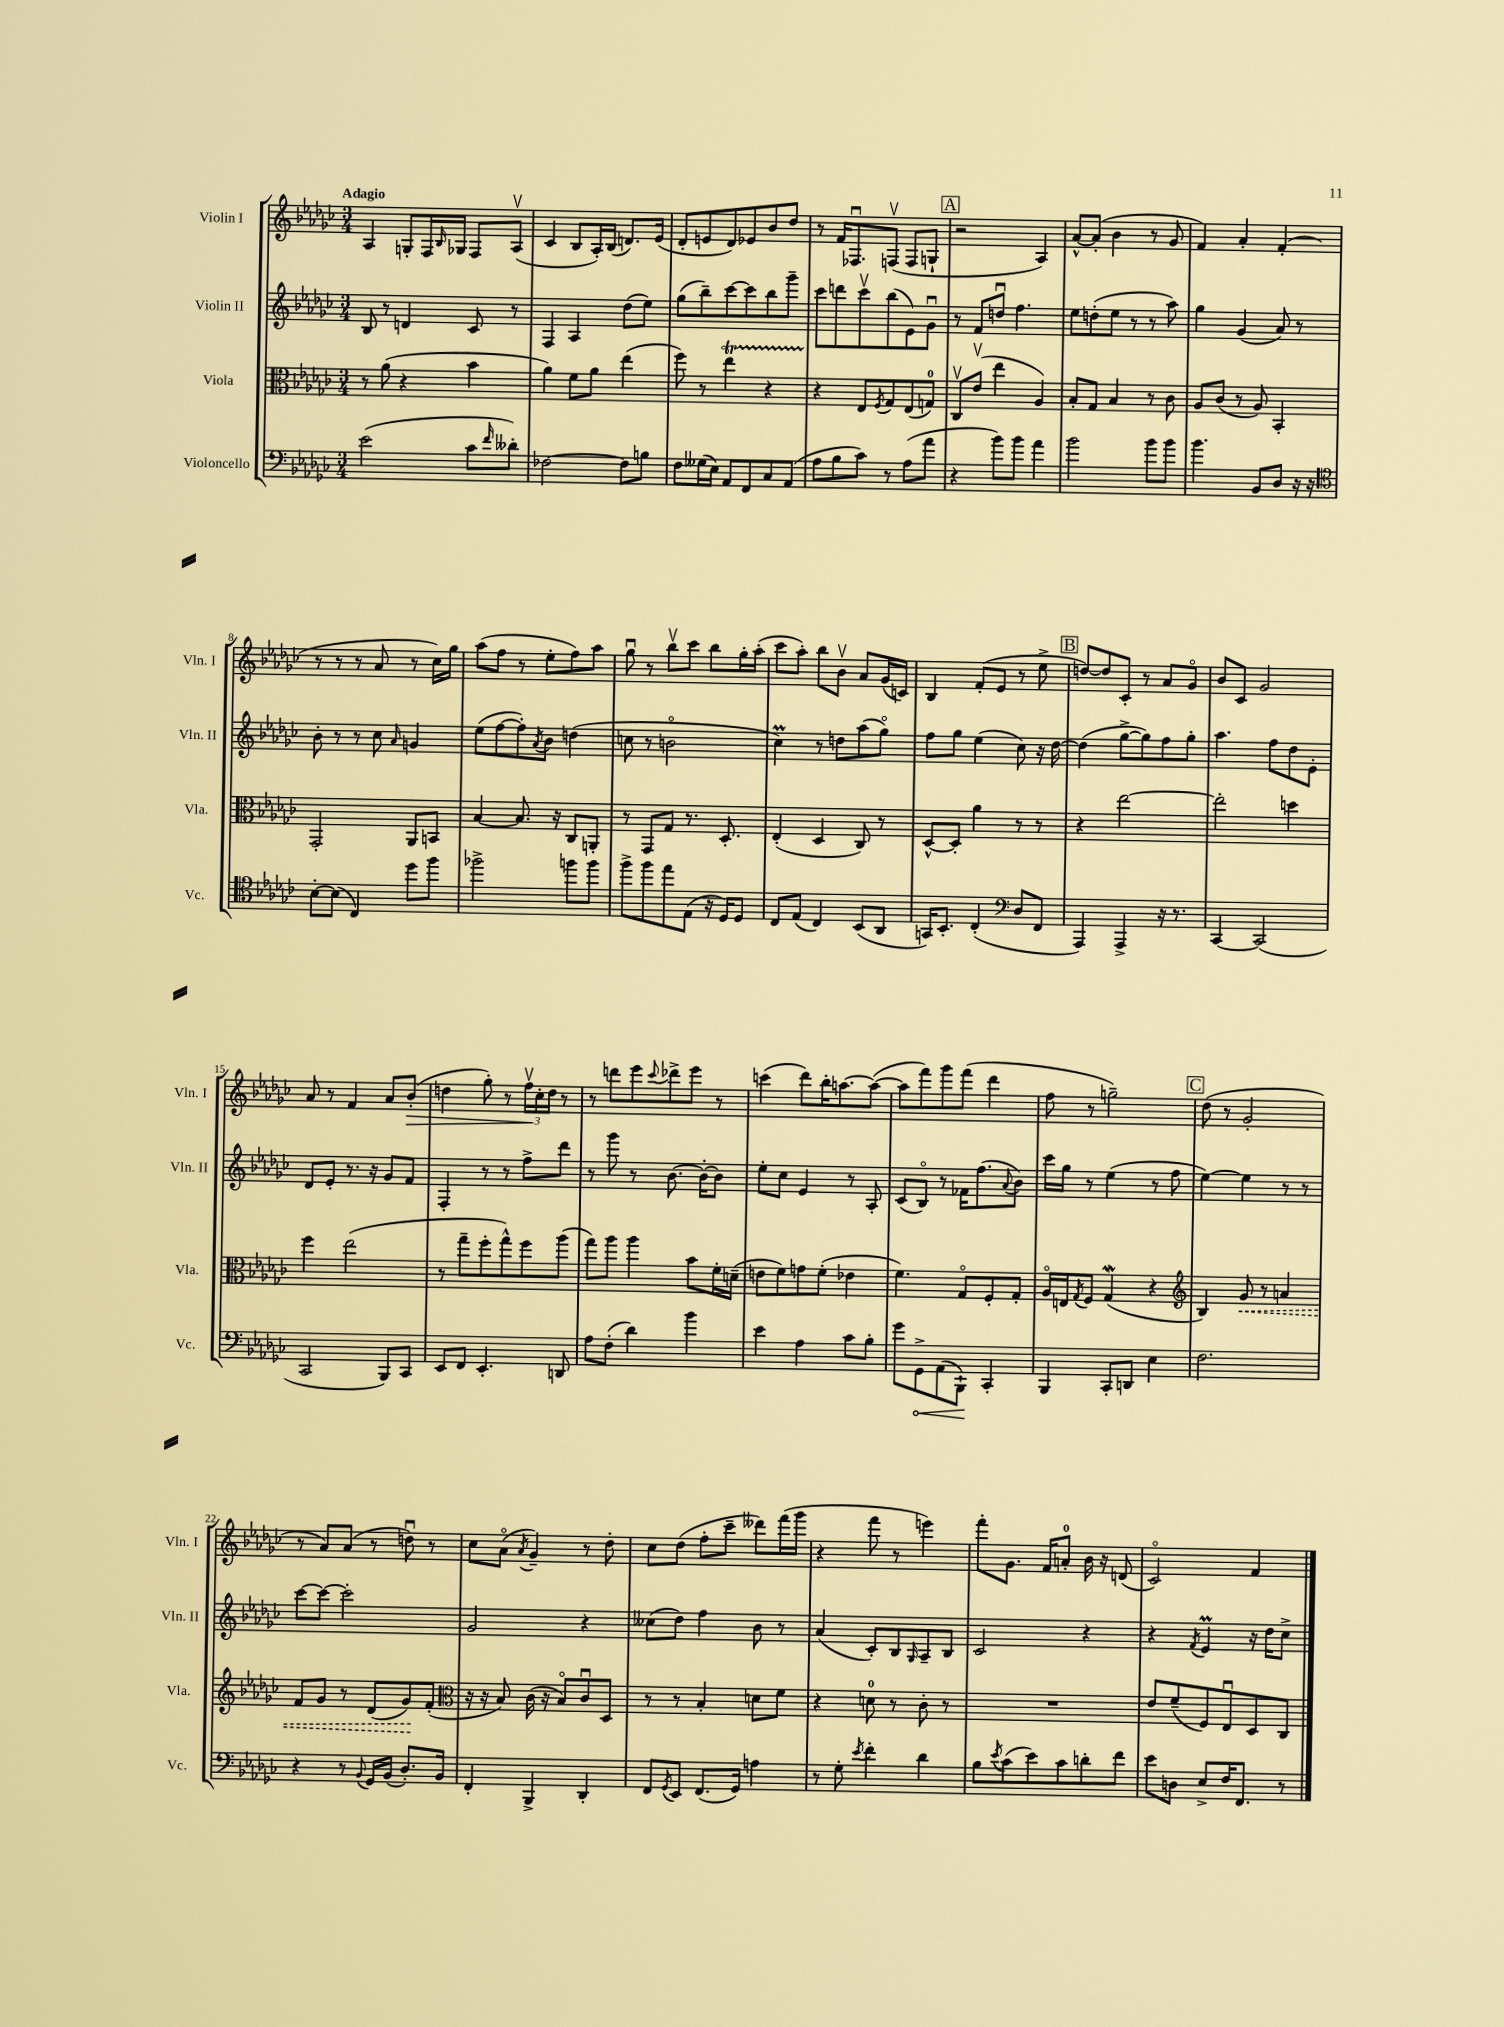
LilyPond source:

<<
\new StaffGroup <<
\new Staff = "s0" \with { instrumentName = "Violin I" shortInstrumentName = "Vln. I" } {
    \clef treble \key ges \major \numericTimeSignature \time 3/4 \tempo "Adagio"
    aes4 g8-. f16 \grace { bes16 } ges16 f8 aes8\upbow( |
    ces'4 bes8 aes16-.) bes16( d'8.) ees'16( |
    des'8-. e'8 des'8) ees'8 bes'8 des''8 |
    r8 f'16 fes8.\downbow f8\upbow( f8 g8-! |
    \mark \markup { \box "A" } r2 aes4) |
    aes'8~-^ aes'8-.( bes'4 r8 ges'8 |
    f'4) aes'4-. f'4-.( |
    r8 r8 r8 aes'8 r8 ces''16) ges''16 |
    aes''8( f''8 r8 ees''8-. f''8) aes''8 |
    ges''8\downbow r8 bes''8\upbow ces'''8 bes''8 ges''16-. aes''16-.( |
    ces'''8 aes''8-.) bes''8 bes'8\upbow aes'8 ges'16( c'16) |
    bes4 f'8-.( ees'8 r8 ees''8-> |
    \mark \markup { \box "B" } d''8~) d''8 ces'8-. r8 aes'8 ges'8\flageolet |
    bes'8 ces'8 ges'2 |
    aes'8 r8 f'4 aes'8 bes'8-.\>( |
    d''4 ges''8-.) r8 \tuplet 3/2 { f''16\upbow\! ces''16-. d''16 } r8 |
    r8 d'''8 ees'''8 \appoggiatura { ces'''8 } des'''8-> ees'''8 r8 |
    c'''4( des'''8) bes''16-. a''8.~ a''8~( |
    a''8 f'''8) ges'''8 f'''8( des'''4 |
    f''8 r8 g''2--) |
    \mark \markup { \box "C" } des''8( r8 ges'2-. |
    r8 aes'8) aes'8( r8 d''8\downbow) r8 |
    ces''8 aes'8\flageolet( \acciaccatura { aes'8 } ges'4--) r8 des''8-. |
    ces''8 des''8( f''8-. ces'''8-- deses'''8) f'''16( ges'''16 |
    r4 f'''8 r8 e'''4) |
    f'''8-. ges'8. f'16 a'8-0-. bes'16 r16 d'8( |
    ces'2\flageolet) f'4 \bar "|." |
}
\new Staff = "s1" \with { instrumentName = "Violin II" shortInstrumentName = "Vln. II" } {
    \clef treble \key ges \major \numericTimeSignature \time 3/4
    bes8 r8 d'4 ces'8 r8 |
    f4 aes4 des''8( ees''8) |
    ges''8( bes''8--) ces'''8~ ces'''8 bes''8 ges'''8-- |
    ces'''8 d'''8 ces'''8\upbow bes''8( ees'8) ges'8\downbow |
    \mark \markup { \box "A" } r8 f'8 d''8\downbow f''4. |
    ees''8 d''8-.( ees''8 r8 r8 aes''8) |
    ges''4 ges'4( aes'8) r8 |
    bes'8-. r8 r8 ces''8 \grace { aes'16 } g'4 |
    ees''8( f''8~ f''8-.) \acciaccatura { aes'8 } bes'8 d''4( |
    c''8 r8 b'2\flageolet |
    ces''4\prall) r8 d''8 aes''8( ges''8\flageolet) |
    f''8 ges''8 ees''4( ces''8) r16 des''16~ |
    \mark \markup { \box "B" } des''4( ges''8~-> ges''8) f''8 ges''8-. |
    aes''4. f''8 des''8 ees'8-. |
    des'8 ees'8-. r8. r16 ges'8 f'8 |
    f4-. r8 r8 f''8-> des'''8 |
    r8 ges'''8 r8 bes'8.~ bes'16~-. bes'8 |
    ees''8-. ces''8 ees'4 r8 aes8-. |
    ces'8( bes8\flageolet) r8 fes'16 f''8.( \appoggiatura { aes'8 } bes'8) |
    ces'''16 ges''16 r8 ees''4( r8 f''8 |
    \mark \markup { \box "C" } ees''4~) ees''4 r8 r8 |
    ces'''8~ ces'''8~ ces'''2-. |
    ges'2 r4 |
    ceses''8( des''8) f''4 bes'8 r8 |
    aes'4( ces'8-.) bes8 \grace { ges16 } aes8-- bes8 |
    ces'2 r4 |
    r4 \acciaccatura { f'8 } ees'4\prall r16 des''16 ces''8-> \bar "|." |
}
\new Staff = "s2" \with { instrumentName = "Viola" shortInstrumentName = "Vla." } {
    \clef alto \key ges \major \numericTimeSignature \time 3/4
    r8 aes'8( r4 bes'4 |
    aes'4) f'8 aes'8 ees''4( |
    f''8) r8 ees''4\startTrillSpan r4 |
    r4\stopTrillSpan ees8 \acciaccatura { f8 } ges8 ees8( g8-0) |
    \mark \markup { \box "A" } ces8\upbow ees'8\upbow( ees''4 aes4) |
    bes8-. ges8 bes4 r8 ces'8 |
    aes8 ces'8( r8 aes8) bes,4-. |
    ges,2-. aes,8 b,8 |
    bes4~ bes8. r16 ces8 a,8-. |
    r8 ges,8 ges8 r8. des8.-. |
    ees4-.( des4 ces8) r8 |
    des8~-^ des8-. aes'4 r8 r8 |
    \mark \markup { \box "B" } r4 ees''2~ |
    ees''2-. d''4 |
    f''4 ees''2( |
    r8 ges''8-- f''8-. ges''8-^) f''8 aes''8( |
    ges''8) aes''8 aes''4 bes'8 f'16-. d'16--( |
    e'8 f'8) g'8 f'8-.( ees'4 |
    f'4.) ges8\flageolet f8-. ges8-. |
    aes16\flageolet e16 \acciaccatura { ges8 } f8 ges4\mordent( r4 |
    \mark \markup { \box "C" } \clef treble bes4) \once \override Hairpin.style = #'dashed-line ges'8\< r8 a'4 |
    f'8 ges'8 r8 des'8( ges'8\!) f'8-.( |
    \clef alto r16 r16 bes8) ces'16( r16 bes8\flageolet) ces'8\downbow des8 |
    r8 r8 bes4-. d'8 f'8 |
    r4 d'8-0 r8 ces'8-. r8 |
    R2. |
    ees'8 f'8--( f8) ees8\downbow des8 ces8 \bar "|." |
}
\new Staff = "s3" \with { instrumentName = "Violoncello" shortInstrumentName = "Vc." } {
    \clef bass \key ges \major \numericTimeSignature \time 3/4
    ees'2( ces'8 \grace { f'16 } deses'8-.) |
    fes2~ fes8 b8 |
    f8 geses16( ees16) aes,8 f,8 ces8 aes,8( |
    aes8 bes8 ces'8) r8 aes8( aes'8 |
    \mark \markup { \box "A" } r4 bes'8) bes'8 aes'4 |
    bes'2 bes'8 bes'8 |
    bes'4. bes,8 des8 r16 r16 |
    \clef tenor bes8~-. bes8( ces4) des''8 f''8 |
    fes''2-> f''8 f''8 |
    f''8-> f''8 ees''8 ees8( r16 des16) des8 |
    ces8 ees8( ces4) bes,8( aes,8 |
    g,16) bes,8.-. ces4-.( \clef bass des8 f,8 |
    \mark \markup { \box "B" } aes,,4) aes,,4-> r16 r8. |
    ces,4~ ces,2( |
    ces,2 bes,,8) ces,8 |
    ees,8 f,8 ees,4.-. d,8 |
    aes8 f8-.( des'4) bes'4 |
    ees'4 aes4 ces'8 bes8-. |
    ges'8 \once \override Hairpin.circled-tip = ##t ges,8->\< aes,8( bes,,8-!\!) ces,4-. |
    bes,,4 ces,8-. d,8 ees4 |
    \mark \markup { \box "C" } f2. |
    r4 r8 \appoggiatura { bes,8 } ges,16 bes,16( des8.-.) bes,16 |
    f,4-. bes,,4-> des,4-. |
    f,8 \acciaccatura { ges,8 } ees,8 f,8.( ges,16) a4 |
    r8 ges8-. \acciaccatura { ees'8 } f'4-. des'4 |
    bes8 \acciaccatura { ees'8 } ces'8( ees'8) ces'8 d'8-. f'8 |
    ees'8 d8 ees8-> f16 f,8. r8 \bar "|." |
}
>>
>>
